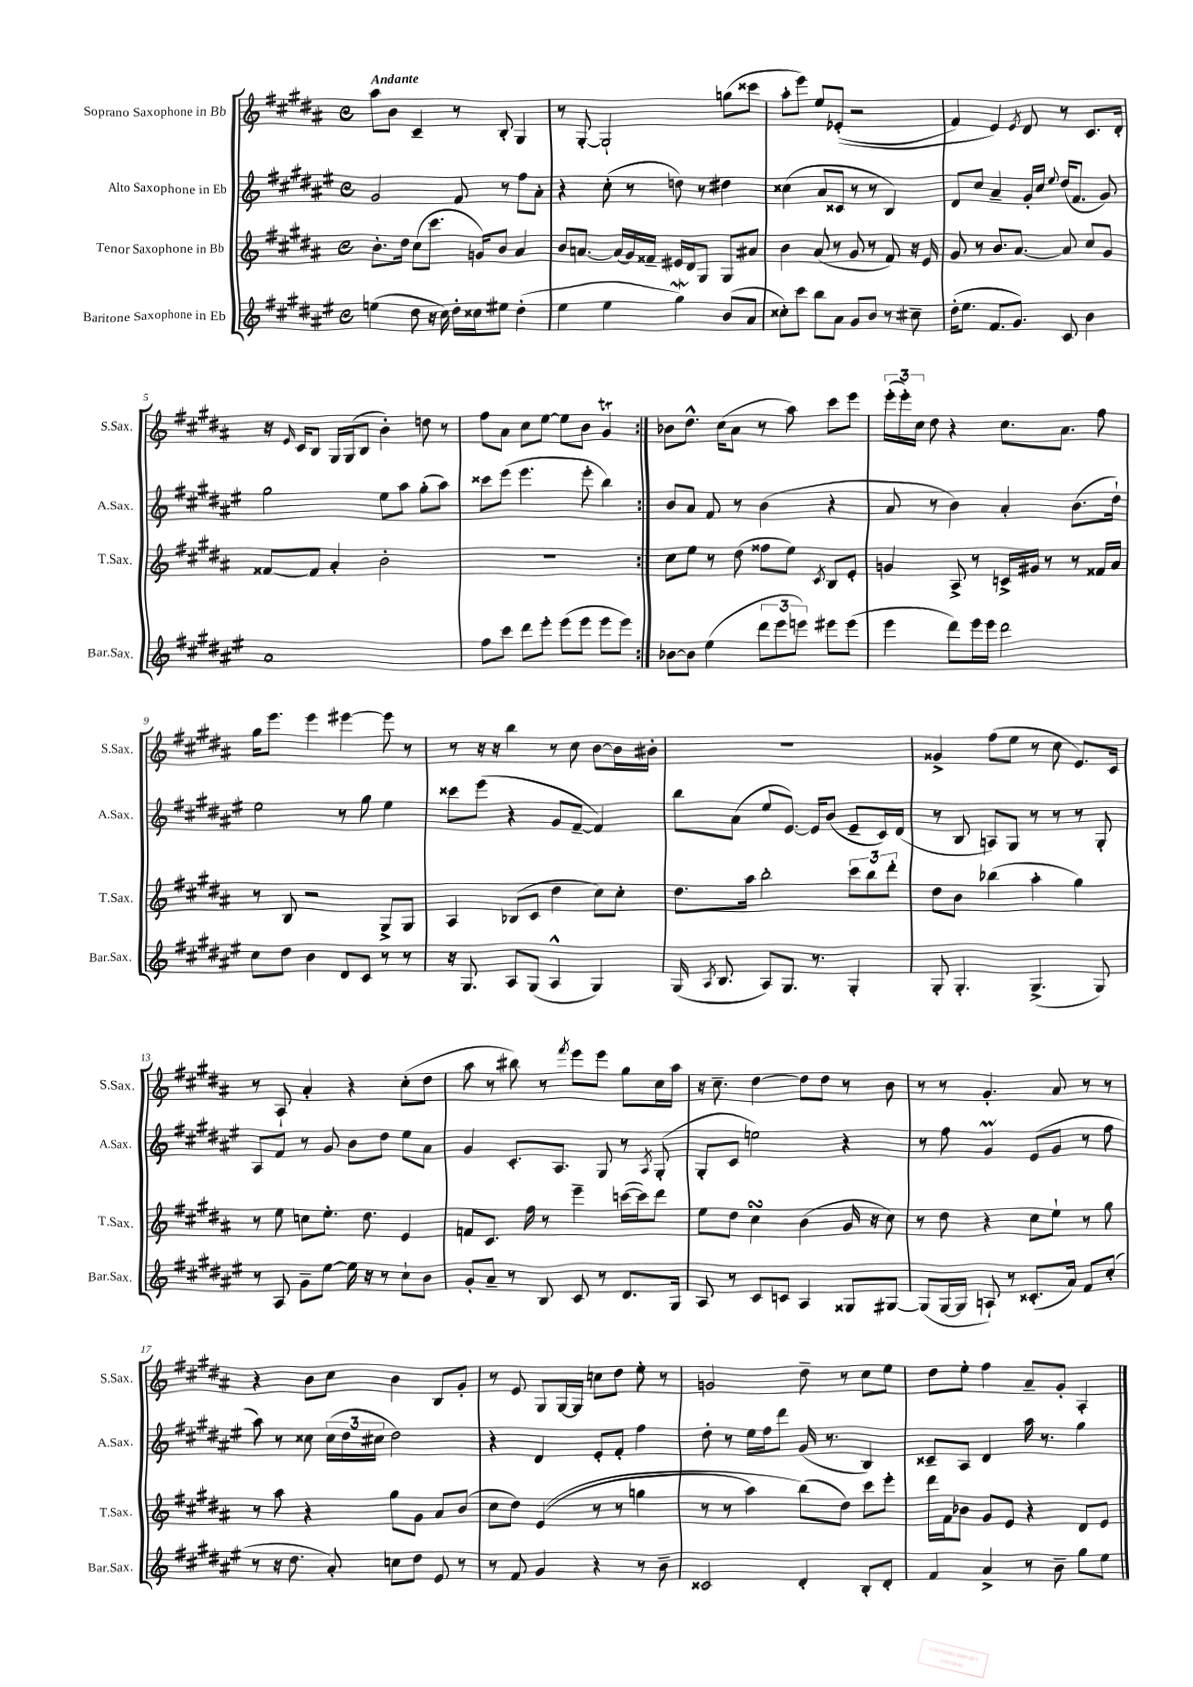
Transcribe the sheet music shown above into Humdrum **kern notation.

**kern	**kern	**kern	**kern
*staff4	*staff3	*staff2	*staff1
*clefG2	*clefG2	*clefG2	*clefG2
*k[f#c#g#d#a#e#]	*k[f#c#g#d#a#]	*k[f#c#g#d#a#e#]	*k[f#c#g#d#a#]
*M4/4	*M4/4	*M4/4	*M4/4
*met(c)	*met(c)	*met(c)	*met(c)
(4ee	8.b'	2g#	8aa#
.	.	.	8b
.	16dd#	.	.
8dd#	(8cc#	.	4c#~
16r	8.ccc#	.	.
16cc#)	.	.	.
16dd#'	.	8f#	8r
16cc##	16g)	.	.
8ee#	8b	8r	8B'
(4dd#'	4a#	8ff#	4G#
.	.	8a#'	.
=	=	=	=
4ee#	8b	4r	8r
.	[8.a	.	[8G#'
4ee#	.	(8cc#'	2G#`]
.	(16a]	.	.
.	16g#)	8r	.
.	16f##~	.	.
4gg#)	16e#	8dd)	.
.	16d#	.	.
.	8G#	8r	.
(8b	8G#	4dd#	(8gg
8a#	8a#	.	8ccc##
=	=	=	=
8cc##')	4b	(4cc##	8aa#'
8ccc#	.	.	8eee)
8bb	(8a#	8a#	8ee
8a#	8r	8c##	&((8e-'
8g#	8g#	8r	2r
8b	8r	8r	.
8r	8f#)	4B)	.
8cc#~	16r	.	.
.	16e	.	.
=	=	=	=
(16dd#'	8g#	8d#	4f#)
8.ee#	.	.	.
.	8r	8cc#	.
8.f#	8.b	4a#~	4e&)
8.g#)	[8.a#	.	.
.	.	.	8qe
.	.	16g#'	8d#
.	.	16cc#	.
.	.	8qqee#	.
8c#	8a#]	(16dd#	8r
.	.	8.f#	.
4b	8cc#	.	8.c#
.	8g#	8g#)	.
.	.	.	16d#'
=	=	=	=
1a#	[8f##	2gg#	16r
.	.	.	16qqe
.	.	.	16c#
.	8f##]	.	8B
.	4a#'	.	16G#
.	.	.	(16G#
.	.	.	8B
.	2b'	8ee#	4b')
.	.	8aa#	.
.	.	(8gg#'	8dd
.	.	8aa#)	8r
=	=	=	=
8ff#	1r	8ccc##	8ff#
8ccc#	.	(8eee#	8a#
8ddd#	.	4.eee#	8cc#
8eee#'	.	.	[8ee
(8eee#	.	.	8ee]
8eee#	.	8eee#'	8b
8eee#	.	4bb)	4g#
8eee#)	.	.	.
=:|!	=:|!	=:|!	=:|!
[8b-	8cc#	8b	8b-
8b-]	8ee	8a#	8.dd#^^
(4ee#	8r	8f#	.
.	.	.	(16cc#
.	(8dd#	8r	8a#
12ddd#	8ff##	(4b	8r
12eee#	.	.	.
.	8ee)	.	8aa#)
12eee)	.	.	.
.	8qc#	.	.
8eee#	8B	4r	8ccc#
(8eee#	8e'	.	8eee
=	=	=	=
4eee#	4g	8a#	(24eee'
.	.	.	24eee')
.	.	.	24cc#
.	.	8r	8dd#
8ddd#)	8A#^	4b)	4r
16eee#	8r	.	.
16eee#	.	.	.
2ddd#	16c^	4a#'	8.cc#
.	16g#	.	.
.	8r	.	.
.	.	.	8.a#
.	8r	(8.b	.
.	16f##	.	8ff#
.	16a#	16dd#`)	.
=	=	=	=
8cc#	8r	2ee#	16gg#
.	.	.	8.eee
8dd#	8B	.	.
4b	2r	.	4eee
8d#	.	8r	[4eee#
8c#	.	8gg#	.
8r	8G#^	4ee#	8eee#]
8r	8G#	.	8r
=	=	=	=
16r	4A#	8ccc##	8r
8.G#	.	.	.
.	.	(8eee#	16r
.	.	.	16r
8A#	(8B-	4r	4bb
(8G#	8c#	.	.
4A#^^	4dd#	8g#	8r
.	.	[8f#~	8cc#
4G#)	8cc#)	4f#])	[8b
.	8cc#'	.	16b]
.	.	.	16b#'
=	=	=	=
(16G#	8.dd#	8bb	1r
8qA#	.	.	.
8.B	.	.	.
.	.	(8a#	.
.	16aa#	.	.
8A#)	2bb'	8ee#	.
8.G#	.	[8.e#)	.
8.r	.	16e#]	.
.	.	(8b	.
4G#'	12ccc#	8e#~	.
.	12bb	.	.
.	.	16c#)	.
.	12ddd#'	.	.
.	.	(16d#	.
=	=	=	=
8G#'	8dd#	8r	4g##^
4.G#'	8b	8B	.
.	(4bb-	8A)	(8ff#
.	.	8G#	8ee
(4.G#^	4aa#'	8r	8r
.	.	8r	8cc#
.	4gg#)	8r	8.e)
8G#)	.	8G#'	.
.	.	.	16c#
=	=	=	=
8r	8r	8A#	8r
8A#	8ee	8f#	8A#`
8g#~	8cc	8r	4a#'
[8ee#	8.ee'	8g#	.
16ee#]	.	8b	4r
16r	8.dd#	.	.
8r	.	8dd#	.
8cc#`	4e	8ee#	(8cc#'
8b	.	8a#	8dd#
=	=	=	=
8g#'	8f	4g#	8aa#
8a#~	8.c#	.	8r
8r	.	8.c#'	8bb#)
.	16ff#	.	.
8B	8r	.	8r
.	.	8.A#	.
.	.	.	8qfff#
8c#	4eee~	.	8eee
8r	.	8G#	8eee
8.d#	([16ccc	8r	8gg#
.	16ccc])	.	.
.	.	8qA#	.
.	8ddd#	(8G#'	16cc#
16G#	.	.	16aa#
=	=	=	=
8A#	8ee	8G#'	16r
.	.	.	8.cc#~
8r	8dd#	8c#	.
8c#	4cc#	2ee)	[4dd#
8c	.	.	.
4A#	(4b	.	8dd#]
.	.	.	8dd#
8G##	16g#	4r	8r
.	16r	.	.
[8G#	8cc#)	.	8b
=	=	=	=
(8G#]	8r	8r	8r
[16G#	8dd#	8ff#	8r
16G#]	.	.	.
8A`)	4r	4g#	4.g#'
8r	.	.	.
(8.c##'	8cc#	(8e#	.
.	8ee`	8g#	8a#
16a#)	.	.	.
8f#	8r	8r	8r
(8cc#'	8gg#	8ff#	8r
=	=	=	=
8r	8r	8aa#)	4r
16r	8aa#	8r	.
8.dd#	.	.	.
.	4r	8cc##	8b
8a#')	.	(24cc##	8cc#
.	.	24dd#	.
.	.	24cc#	.
8cc	8gg#	2dd#)	4b
8dd#	8g#	.	.
8e#	8a#	.	8B
8r	(8b	.	8g#'
=	=	=	=
8r	8cc#	4r	8r
8f#	8dd#)	.	8e
4g#	&((4e	4d#	8G#
.	.	.	[16G#
.	.	.	16G#]
4r	8r	8e#'	8cc
.	8r	8f#'	8dd#
8r	4gg	4ff#	8ee'
8b~	.	.	8r
=	=	=	=
2c##	8r	8dd#'	2g
.	8r	8r	.
.	4aa#)	16ee#	.
.	.	16ff#	.
.	.	8ddd#	.
4d#'	(8bb&)	(16g#	8dd#~
.	.	8.r	.
.	8dd#)	.	8r
8B'	8ccc#	4B)	8cc#
8d#'	8eee'	.	8ee
=	=	=	=
4f#	16ddd#	8c##~	8dd#
.	16f#	.	.
.	8b-	8A#	8ee'
4a#^	8g#	4d#	4ff#
.	8e	.	.
8r	4r	16aa#	8a#~
.	.	8.r	.
8b~	.	.	8g#'
8gg#	8d#	4gg#	4A#'
8ee#	8e	.	.
==	==	==	==
*-	*-	*-	*-
